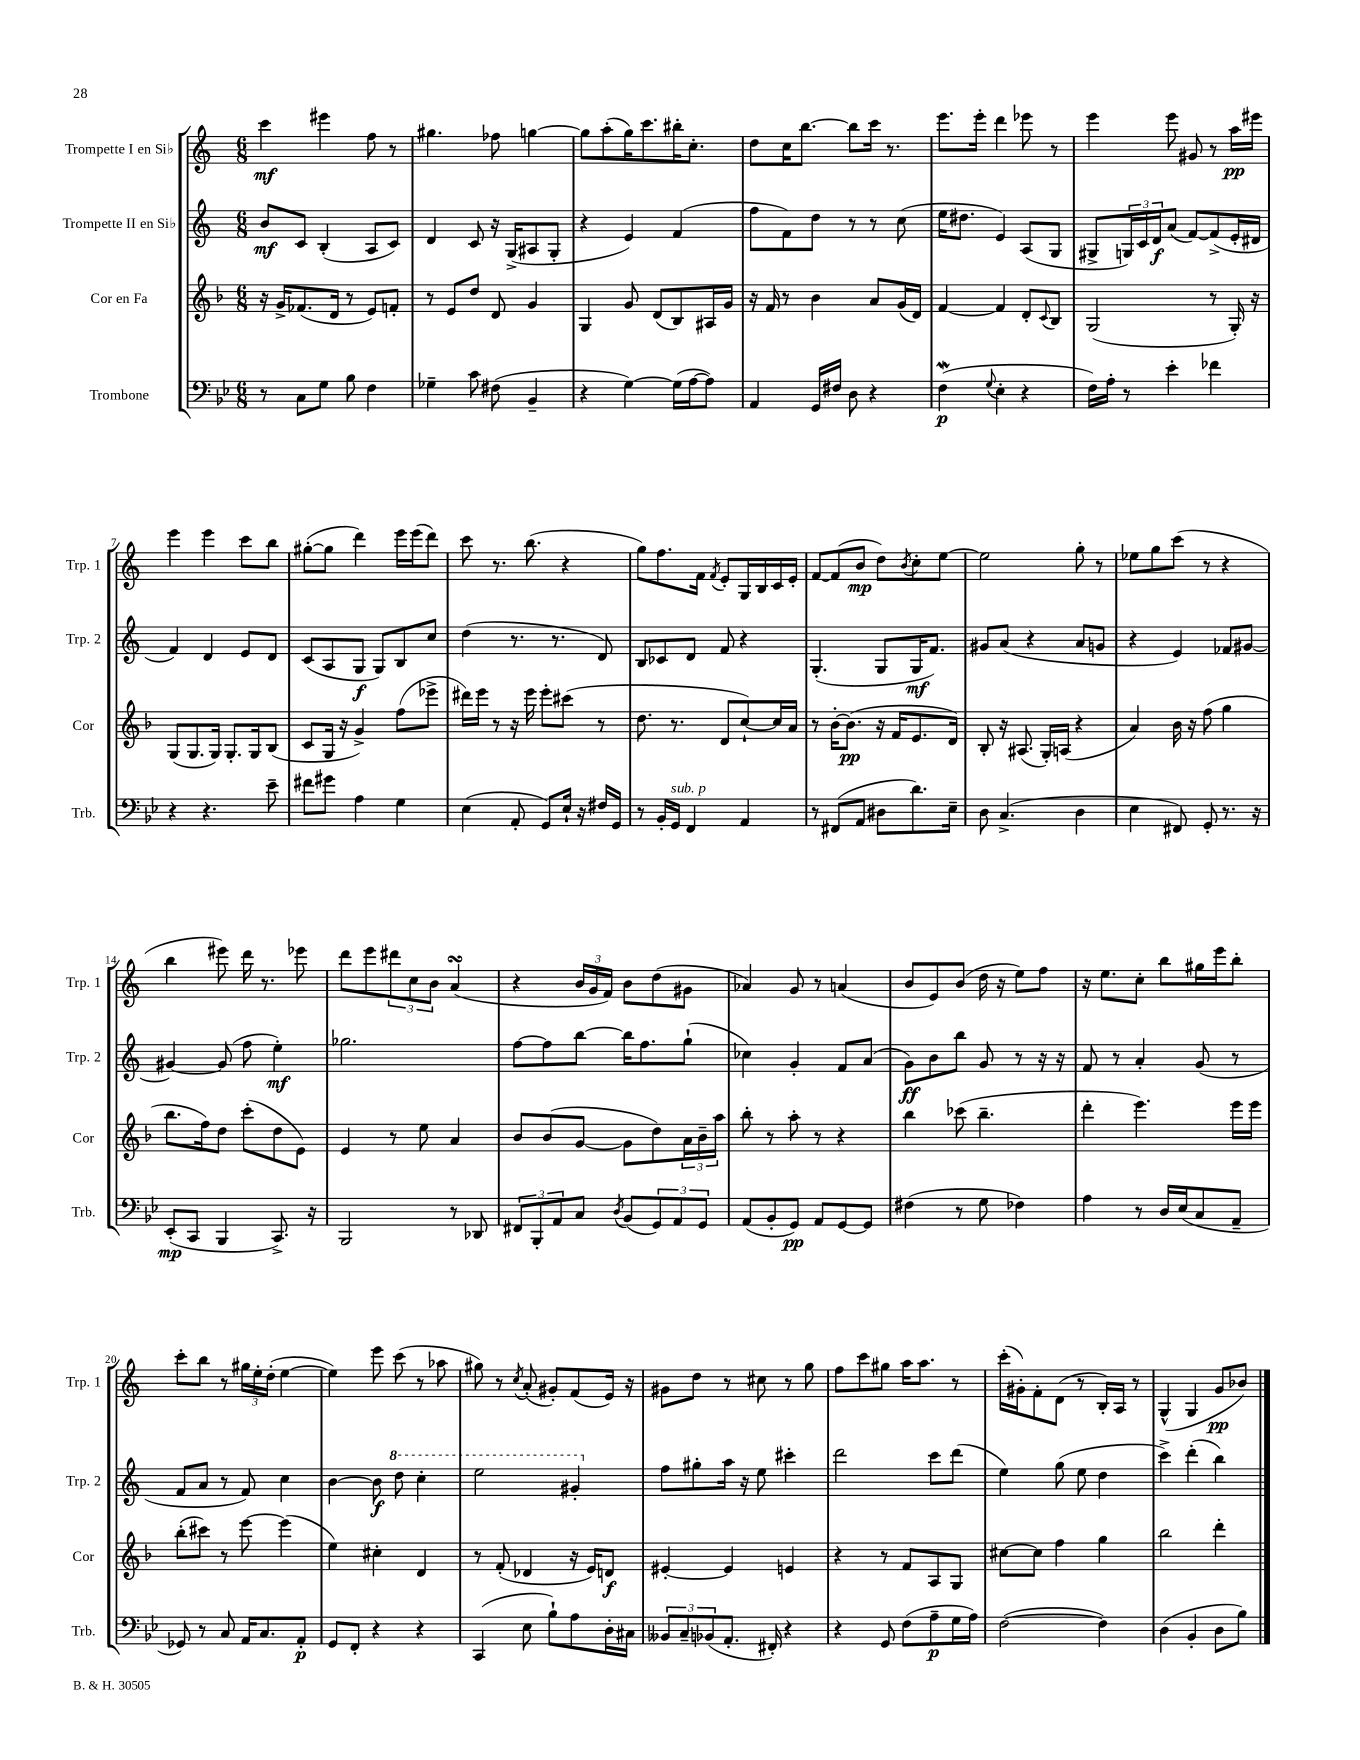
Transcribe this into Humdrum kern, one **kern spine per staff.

**kern	**kern	**kern	**kern
*staff4	*staff3	*staff2	*staff1
*clefF4	*clefG2	*clefG2	*clefG2
*k[b-e-]	*k[b-]	*k[]	*k[]
*M6/8	*M6/8	*M6/8	*M6/8
8r	16r	8b	4ccc
.	16g^	.	.
8C	(8.f-	8c	.
8G	.	(4B'	4eee#
.	16d	.	.
8B-	8r	.	.
4F	8e)	8A	8ff
.	8f'	8c)	8r
=	=	=	=
4G-~	8r	4d	4.gg#
.	8e	.	.
8c	8dd	8c	.
(8F#	8d	16r	8ff-
.	.	(16G^	.
4BB-~	4g	8A#	[4gg
.	.	8G'	.
=	=	=	=
4r	4G	4r	8gg]
.	.	.	(8aa'
[4G)	8g	4e)	16gg)
.	.	.	8.ccc
.	(8d	.	.
(16G]	8B-)	(4f	16bb#'
[16A	.	.	8.cc'
8A])	16A#	.	.
.	16g	.	.
=	=	=	=
4AA	16r	8ff	8dd
.	16f	.	.
.	8r	8f)	16cc
.	.	.	[8.bb
16GG	4b-	8dd	.
16F#	.	.	.
8D	.	8r	8bb]
4r	8a	8r	16ccc
.	.	.	8.r
.	(16g	(8cc	.
.	16d)	.	.
=	=	=	=
(4F	[4f	16ee	8.eee
.	.	8.dd#	.
.	.	.	16eee'
8qqG	.	.	.
4E-'	4f]	4e)	4ddd
4r	8d'	(8A	8eee-
.	8qqc	.	.
.	8B-	8G	8r
=	=	=	=
16F)	(2G	8G#^	4eee
16A'	.	.	.
8r	.	24G)	.
.	.	24c	.
.	.	24d	.
4e-'	.	(8a	8eee
.	.	[8f)	8g#
4f-	8r	(8f^]	8r
.	16G')	16e'	16aa
.	16r	16d#	16eee#
=	=	=	=
4r	(8G	4f)	4eee
.	8.G	.	.
4.r	.	4d	4eee
.	16G)	.	.
.	8.G'	.	.
.	.	8e	8ccc
.	16G	.	.
8e-~	(8B-	8d	8bb
=	=	=	=
8f#	8c	(8c	([8gg#'
8g#	16G	8A	8gg#]
.	16r	.	.
4A	4g^)	8G	4ddd)
.	.	8G)	.
4G	(8ff	8B	16eee
.	.	.	(16eee
.	8eee-^	8cc	8ddd)
=	=	=	=
(4E-	16ddd#)	(4dd	8ccc
.	16eee	.	.
.	8r	.	8.r
8AA'	16r	8.r	.
.	16eee	.	(8.bb
8GG)	8eee'	.	.
.	.	8.r	.
16E-`	(8ccc#	.	4r
16r	.	.	.
16F#	8r	8d)	.
16GG	.	.	.
=	=	=	=
8r	8.dd	8B	8gg)
16BB-'	.	8c-	8.ff
16GG	8.r	.	.
4FF	.	8d	.
.	.	.	16f
.	.	.	8qf
.	8d	8f	8e'
4AA	[8cc`)	4r	16G
.	.	.	16B
.	16cc]	.	16c
.	16a	.	16e'
=	=	=	=
8r	8r	(4.G'	[8f
(8FF#	[16b-'	.	(8f]
.	(8.b-]	.	.
8AA	.	.	8b
8D#	16r	8G	8dd)
.	16f	.	.
.	.	.	8qb
8.d)	8.e	16G	8cc'
.	.	8.f)	.
.	.	.	[8ee
16E-~	16d)	.	.
=	=	=	=
8D	8B-'	8g#	2ee]
(4.C^	16r	(8a	.
.	(8.A#	.	.
.	.	4r	.
.	16G')	.	.
.	(16A	.	.
4D	4r	8a	8gg'
.	.	8g	8r
=	=	=	=
4E-	4a)	4r	8ee-
.	.	.	8gg
8FF#)	16b-	4e)	(8ccc
.	16r	.	.
8GG'	(8ff	.	8r
8.r	4gg	8f-	4r
.	.	[8g#	.
16r	.	.	.
=	=	=	=
(8EE-'	8.bb-	4g#_	4bb
8CC	.	.	.
.	16ff)	.	.
4BBB-	8dd	(8g#]	8eee#)
.	(8ccc'	8ff	16ddd
.	.	.	8.r
8.CC^)	8dd	4ee')	.
.	8e)	.	8eee-
16r	.	.	.
=	=	=	=
2BBB-	4e	2.gg-	8ddd
.	.	.	8eee
.	8r	.	12ddd#
.	.	.	12cc
.	8ee	.	.
.	.	.	12b
8r	4a	.	(4a
8DD-	.	.	.
=	=	=	=
12FF#	8b-	[8ff	4r
12BBB-'	.	.	.
.	(8b-	8ff]	.
12AA	.	.	.
8C	[8g	[8bb	24b
.	.	.	24g
.	.	.	24f)
8qD	.	.	.
(8BB-	8g]	16bb]	8b
.	.	8.ff	.
12GG)	8dd)	.	(8dd
12AA	.	.	.
.	24a	(8gg`	8g#
12GG	24b-~	.	.
.	24aa	.	.
=	=	=	=
(8AA	8bb-'	4cc-)	4a-)
8BB-'	8r	.	.
8GG)	8aa'	4g'	8g
8AA	8r	.	8r
[8GG	4r	8f	(4a
8GG]	.	(8a	.
=	=	=	=
(4F#	4bb-	8g)	8b
.	.	8b	8e)
8r	(8ccc-	8bb	(8b
8G	4.bb-~	8g	16dd
.	.	.	16r
4F-)	.	8r	8ee)
.	.	16r	8ff
.	.	16r	.
=	=	=	=
4A	4ddd'	8f	16r
.	.	.	8.ee
.	.	8r	.
8r	4.eee)	4a'	8cc'
16D	.	.	8bb
(16E-	.	.	.
8C	.	(8g	16gg#
.	.	.	16eee
8AA~	16eee	8r	8bb'
.	16eee	.	.
=	=	=	=
8GG-)	(8bb-'	8f	8ccc'
8r	8ccc#)	8a	8bb
8C	8r	8r	8r
16AA	[8eee	8f)	24gg#
.	.	.	24ee'
8.C	.	.	.
.	.	.	(24dd'
.	(4eee]	4cc	[4ee
8AA'	.	.	.
=	=	=	=
8GG	4ee)	[4b	4ee])
8FF'	.	.	.
4r	4cc#'	8b]	8eee
.	.	8ddd	(8ccc
4r	4d	4ccc'	8r
.	.	.	8aa-
=	=	=	=
(4CC	8r	2eee	8gg#)
.	(8f'	.	8r
.	.	.	8qcc
8E-	4d-	.	(8a'
8B-`)	.	.	8g#')
8A	16r	4gg#'	(8f
.	16e)	.	.
16D'	8d	.	16e)
16C#	.	.	16r
=	=	=	=
12BB--	[4e#'	8ff	8g#
12C~	.	.	.
.	.	8gg#'	8dd
(12BB-	.	.	.
8.AA'	4e#]	16aa	8r
.	.	16r	.
.	.	8ee	8cc#
16FF#')	.	.	.
4r	4e	4ccc#'	8r
.	.	.	8gg
=	=	=	=
4r	4r	2ddd	8ff
.	.	.	8ccc
8GG	8r	.	8gg#
(8F	8f	.	16aa
.	.	.	8.aa
8A~	8A	8ccc	.
16G	8G	(8ddd	8r
16A)	.	.	.
=	=	=	=
([2F	[8cc#	4ee)	(16ccc'
.	.	.	16g#')
.	8cc#]	.	8f'
.	4ff	(8gg	(8d
.	.	8ee	8r
4F])	4gg	4dd	16B')
.	.	.	16A
.	.	.	8r
=	=	=	=
(4D	2bb-	4ccc^)	(4G^^
4BB-'	.	(4ddd'	4G
8D	4ddd'	4bb)	8g
8B-)	.	.	8b-)
==	==	==	==
*-	*-	*-	*-
